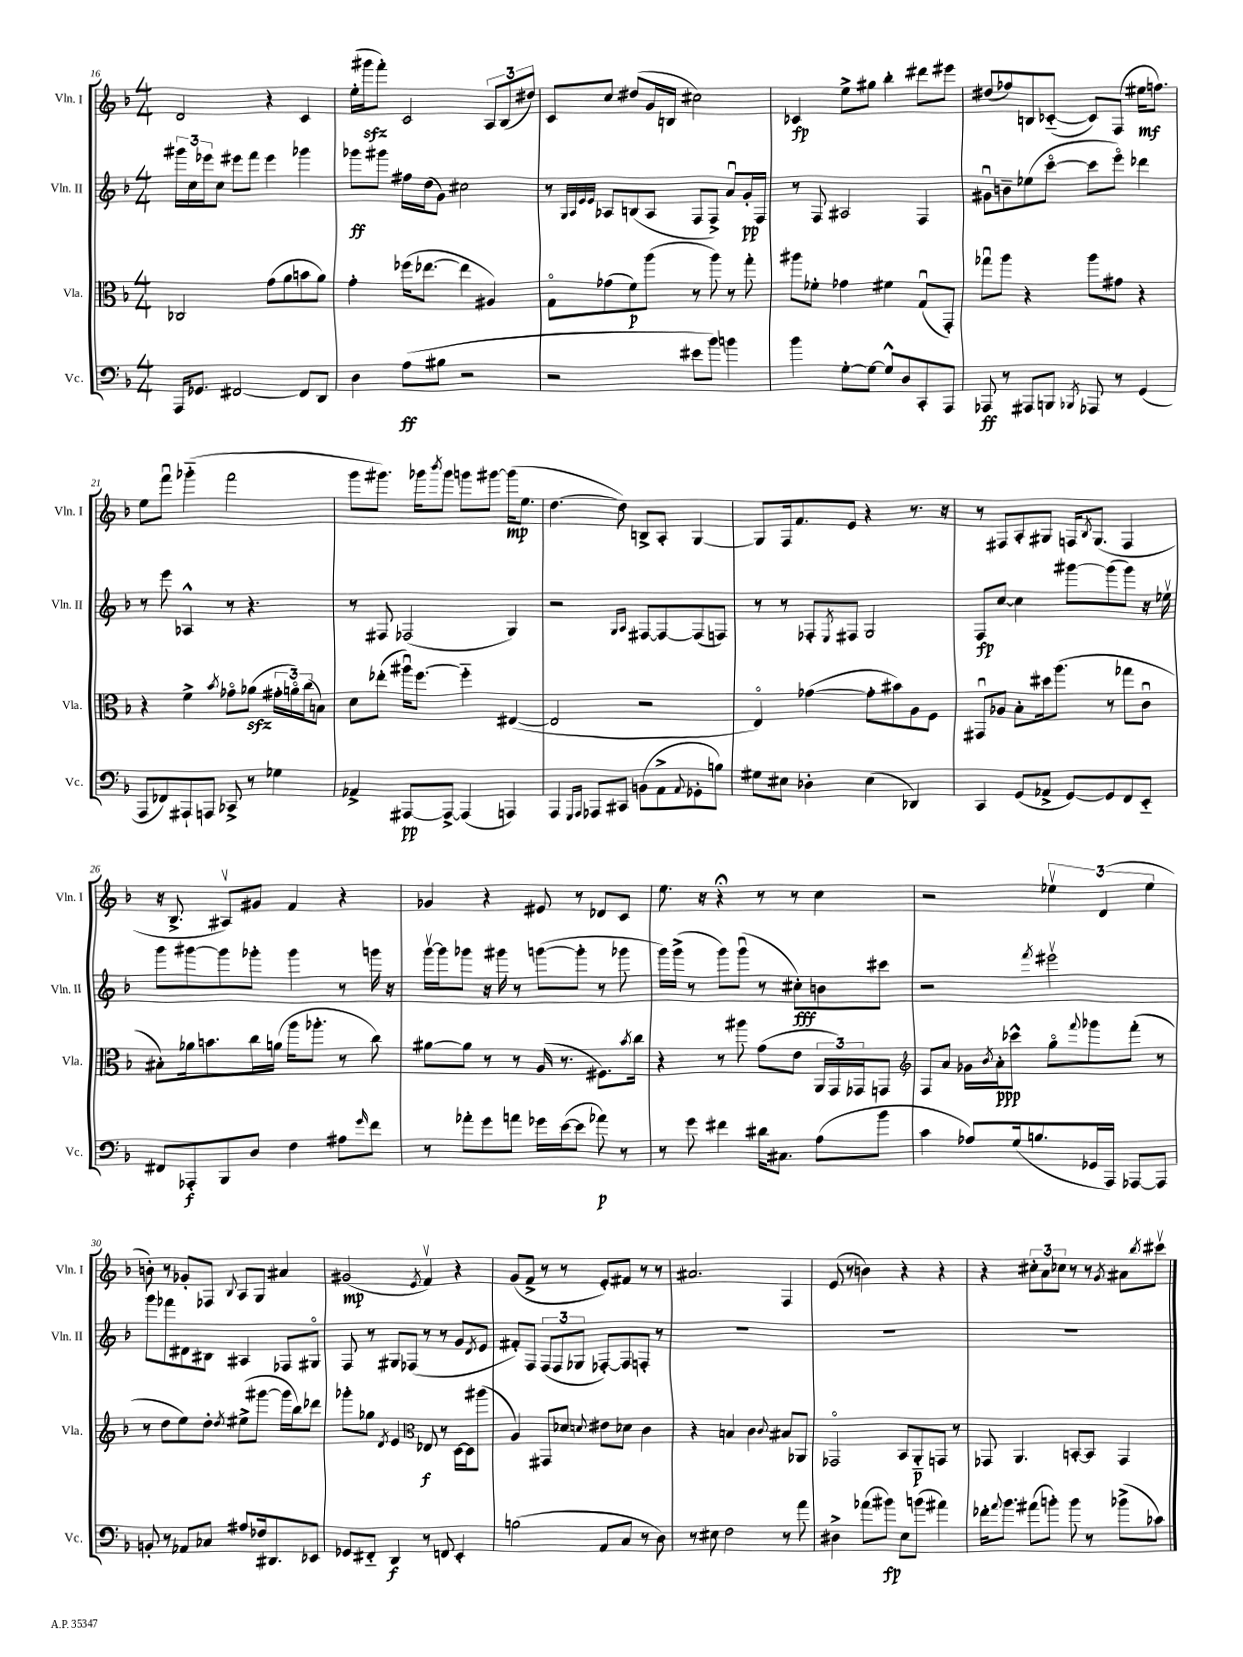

**kern	**dynam	**kern	**dynam	**kern	**dynam	**kern	**dynam
*part4	*part4	*part3	*part3	*part2	*part2	*part1	*part1
*staff4	*staff4	*staff3	*staff3	*staff2	*staff2	*staff1	*staff1
*I"Vc.	*	*I"Vla.	*	*I"Vln. II	*	*I"Vln. I	*
*I'Vc.	*	*I'Vla.	*	*I'Vln. II	*	*I'Vln. I	*
*clefF4	*	*clefC3	*	*clefG2	*	*clefG2	*
*k[b-]	*	*k[b-]	*	*k[b-]	*	*k[b-]	*
*M4/4	*	*M4/4	*	*M4/4	*	*M4/4	*
=16	=16	=16	=16	=16	=16	=16	=16
16AAA/KL	.	2C-X/	.	24ggg#X\LL	.	2d/	.
.	.	.	.	24cc\	.	.	.
8.GG-X/J	.	.	.	.	.	.	.
.	.	.	.	24eee-X\J	.	.	.
.	.	.	.	8cc\J	.	.	.
[2FF#X/	.	.	.	8eee#X\L	.	.	.
.	.	.	.	8fff\J	.	.	.
.	.	(8g\L	.	4eee#\	.	4r	.
.	.	8a\	.	.	.	.	.
8FF#/L]	.	8bn\	.	4ggg-X\	.	4c/	.
8DD/J	.	8a\J)	.	.	.	.	.
=17	=17	=17	=17	=17	=17	=17	=17
4D\	.	4g'\	.	8ggg-X\L	ff	(16ee'\LL	.
.	.	.	.	.	.	16ggg#Xzz\J	.
.	.	.	.	8ggg#X\J	.	8fff'\J)	.
(8A\L	ff	(16ff-X\KL	.	16ff#X\LL	.	2c/	.
.	.	[8.ee-X\J	.	(16dd\J	.	.	.
8B#X\J	.	.	.	8g\J)	.	.	.
2r	.	4ee-\]	.	2cc#X\	.	.	.
.	.	4A#X/)	.	.	.	12A/L	.
.	.	.	.	.	.	(12B-/	.
.	.	.	.	.	.	12dd#X/J)	.
=18	=18	=18	=18	=18	=18	=18	=18
2r	.	8G\L	.	8r	.	8c/L	.
.	.	.	.	32qqG/LLL	.	.	.
.	.	.	.	32qqA/	.	.	.
.	.	.	.	32qqe/	.	.	.
.	.	.	.	32qqe/JJJ	.	.	.
.	.	(8g-X\	.	8A-X/L	.	8cc/J	.
.	.	8f\)	p	(8Bn/	.	(8dd#X/L	.
.	.	(8aa\J	.	8A-/J	.	16g/L	.
.	.	.	.	.	.	16Bn/JJ	.
8e#X\L	.	8r	.	8F/L	.	2cc#X\)	.
8b-\J)	.	8aa\)	.	8F^/J)	.	.	.
4bn\	.	8r	.	8au/L	.	.	.
.	.	8gg'\	.	16g'/L	pp	.	.
.	.	.	.	16F/JJ	.	.	.
=19	=19	=19	=19	=19	=19	=19	=19
4b-\	.	8aa#X\L	.	8r	.	4c-X/	fp
.	.	8f-X'\J	.	8F/	.	.	.
[8G'\L	.	4g-X\	.	2A#X/	.	8ee^\L	.
8G\J_	.	.	.	.	.	8gg#X\J	.
8G^^/L]	.	4f#X\	.	.	.	4bb-'\	.
8D/	.	.	.	.	.	.	.
8CC'/	.	(8Gu/L	.	4F/	.	8ddd#X\L	.
8AAA/J	.	8GG'/J)	.	.	.	8eee#X\J	.
=20	=20	=20	=20	=20	=20	=20	=20
8AAA-X/	ff	8gg-Xu\L	.	8g#Xu\L	.	(8dd#X/L	.
8r	.	8aa\J	.	8bn~\	.	8ff-X/)	.
8AAA#X/L	.	4r	.	(8ee-X\	.	8Bn/	.
8BBBn/J	.	.	.	[8ccc\J	.	([8c-X/J	.
8qBBB-X/	.	.	.	.	.	.	.
8AAA-X/	.	8aa\L	.	8ccc\L]	.	8c-/L])	.
8r	.	8g#X\J	.	8eee\J)	.	(8F/J	.
(4GG/	.	4r	.	4ddd-X\	.	16ee#X\KL	mf
.	.	.	.	.	.	8.ffn\J)	.
!!LO:LB:g=z
=21	=21	=21	=21	=21	=21	=21	=21
8AAA/L	.	4r	.	8r	.	8ee\L	.
8FF-X/)	.	.	.	8eee\	.	8fffu\J	.
8AAA#X`/	.	4f^\	.	4A-X^^/	.	(4ggg-X\	.
8AAAn/J	.	.	.	.	.	.	.
.	.	8qb-/	.	.	.	.	.
8CC-X^/	.	8g-X\L	.	8r	.	2fff\	.
8r	.	(8a-Xzz\J	.	4.r	.	.	.
4G-X\	.	24g#X'\LL	.	.	.	.	.
.	.	24an\)	.	.	.	.	.
.	.	(24cc\J	.	.	.	.	.
.	.	8Bn\J)	.	.	.	.	.
=22	=22	=22	=22	=22	=22	=22	=22
4AA-X^/	.	8d\L	.	8r	.	8ggg\L	.
.	.	(8ee-X'\J	.	8F#X/	.	8.ggg#X\J)	.
[8AAA#X/L	pp	16aa#Xu\KL)	.	(2F-X/	.	.	.
.	.	[8.ff\J	.	.	.	16ggg-X\KL	.
.	.	.	.	.	.	8qbbb-/	.
8AAA#^/J_	.	.	.	.	.	8ggg-\J	.
(4AAA#/]	.	4ff\]	.	.	.	8gggn\L	.
.	.	.	.	.	.	[8ggg#X\J	.
4AAAn/)	.	([4E#X/	.	4G/)	.	(16ggg#\KL]	mp
.	.	.	.	.	.	8.ee\J	.
=23	=23	=23	=23	=23	=23	=23	=23
4AAA/	.	2E#/]	.	2r	.	[4.dd\	.
16qqGGG/LL	.	.	.	.	.	.	.
16qqAAA/JJ	.	.	.	.	.	.	.
8AAA-X/L	.	.	.	.	.	.	.
8CC#X/J	.	.	.	.	.	8dd\])	.
.	.	.	.	16qqG/LL	.	.	.
.	.	.	.	16qqA/JJ	.	.	.
(8BBn\L	.	2r	.	[8F#X/L	.	8Bn^/L	.
8AA^\	.	.	.	8F#/_	.	8A'/J	.
8qqAA/	.	.	.	.	.	.	.
8GG-X'\	.	.	.	(8F#/]	.	[4G/	.
8Bn\J)	.	.	.	8Fn/J)	.	.	.
=24	=24	=24	=24	=24	=24	=24	=24
8G#X\L	.	4E/)	.	8r	.	8G/L]	.
8E#X\J	.	.	.	8r	.	16F/k	.
.	.	.	.	.	.	8.f/	.
4D-X'\	.	([4g-X\	.	8F-X'/L	.	.	.
.	.	.	.	8qE/	.	.	.
.	.	.	.	8F#X/J	.	8e/J	.
(4E#\	.	8g-'\L]	.	2G/	.	4r	.
.	.	8b#X\)	.	.	.	.	.
4DD-X/)	.	8A\	.	.	.	8.r	.
.	.	8F\J	.	.	.	.	.
.	.	.	.	.	.	16r	.
=25	=25	=25	=25	=25	=25	=25	=25
4CC/	.	8GG#Xu/L	.	8F/L	fp	8r	.
.	.	8A-X/J	.	[8cc/J	.	8F#X/L	.
(8GG/L	.	8B-'\L	.	4cc\]	.	8A'/	.
8AA-X^/J	.	16dd#X\k	.	.	.	8G#X/J	.
.	.	(8.aa\J	.	.	.	.	.
[8GG/L)	.	.	.	[8ggg#X\L	.	16Fn/KL	.
.	.	.	.	.	.	8qB-/	.
.	.	.	.	.	.	(8.G#/J	.
8GG/]	.	8r	.	(8ggg#\]	.	.	.
8FF/	.	8gg-X\L	.	8ggg#\J)	.	4F/	.
8EE/J	.	8cu\J	.	16r	.	.	.
.	.	.	.	16ee-Xv\	.	.	.
!!LO:LB:g=z
=26	=26	=26	=26	=26	=26	=26	=26
8FF#X/L	.	8B#X'\L)	.	8ggg\L	.	16r	.
.	.	.	.	.	.	8.B-^/	.
8AAA-X'/	f	16a-X\k	.	[8ggg#X\	.	.	.
.	.	8.bn\	.	.	.	.	.
8BBB-/	.	.	.	8ggg#\]	.	8A#Xv/L)	.
8D/J	.	16cc\L	.	8ggg-X'\J	.	8g#X/J	.
.	.	(16an\JJ	.	.	.	.	.
4F\	.	16aa\KL	.	4ggg-\	.	4f/	.
.	.	8.aa-X'\J	.	.	.	.	.
8A#X\L	.	8r	.	8r	.	4r	.
16qqg/	.	.	.	.	.	.	.
8f\J	.	8cc\)	.	16gggn\	.	.	.
.	.	.	.	16r	.	.	.
=27	=27	=27	=27	=27	=27	=27	=27
8r	.	[8a#X\L	.	[16gggv\LL	.	4g-X/	.
.	.	.	.	16ggg\J]	.	.	.
8a-X'\L	.	8a#\J]	.	8ggg-X\J	.	.	.
8g\	.	8r	.	16r	.	4r	.
.	.	.	.	16ggg#X\	.	.	.
8an\J	.	8r	.	8r	.	.	.
16g-X\LL	.	(16A/	.	([8gggn\L	.	8e#X/	.
([16e\J	.	8.r	.	.	.	.	.
8e\J]	.	.	.	8ggg'\J]	.	8r	.
8a-X\)	p	8.F#X\L)	.	8r	.	8d-X/L	.
8r	.	.	.	8ggg-X\	.	8c/J	.
.	.	8qb-/	.	.	.	.	.
.	.	16cc\Jk	.	.	.	.	.
=28	=28	=28	=28	=28	=28	=28	=28
8r	.	4r	.	16ggg\LL)	.	8.ee\	.
.	.	.	.	(16ggg^\JJ	.	.	.
8g\	.	.	.	8r	.	.	.
.	.	.	.	.	.	16r	.
4f#X\	.	8r	.	8ggg\L)	.	4r;<	.
.	.	8aa#X\	.	(8gggu\J	.	.	.
16d#X\KL	.	(8g\L	.	8r	.	8r	.
8.C#X\J	.	.	.	.	.	.	.
.	.	8e\J	.	8cc#X'\L)	fff	8r	.
(8A\L	.	24AA/LL	.	8bn\	.	4cc\	.
.	.	24GG/)	.	.	.	.	.
.	.	24GG-X/J	.	.	.	.	.
8b-\J	.	8GGn/J	.	8ccc#X\J	.	.	.
=29	=29	=29	=29	=29	=29	=29	=29
*	*	*clefG2	*	*	*	*	*
4c\	.	8F/L	.	2r	.	2r	.
.	.	8a/J	.	.	.	.	.
8A-X/L)	.	16g-X\LL	.	.	.	.	.
.	.	8qb-/	.	.	.	.	.
.	.	16a'\J	ppp	.	.	.	.
(16G/k	.	8ccc-X^^\J	.	.	.	.	.
8.Bn/	.	.	.	.	.	.	.
.	.	.	.	8qfff/	.	.	.
.	.	8gg\L	.	2eee#Xv\	.	6ee-Xv\	.
.	.	8qqfff/	.	.	.	.	.
16GG-X/L	.	8ggg-X\	.	.	.	.	.
.	.	.	.	.	.	(6d/	.
16AAA/JJ)	.	.	.	.	.	.	.
[8AAA-X/L	.	(8fff'\J	.	.	.	.	.
.	.	.	.	.	.	6ee-\	.
8AAA-/J]	.	8r	.	.	.	.	.
!!LO:LB:g=z
=30	=30	=30	=30	=30	=30	=30	=30
8BBn'/	.	8r	.	8ggg\L	.	8bn'\)	.
8r	.	8dd\L	.	8fff-X\	.	8r	.
8AA-X/L	.	8ee\)	.	8d#X\	.	8g-X'/L	.
8C-X/J	.	8dd'\J	.	8B#X\J	.	8F-X/J	.
.	.	8qdd/	.	.	.	8qqB-/	.
8A#X/L	.	(8ee#X^\L	.	4A#X/	.	8A/L	.
16F-X/k	.	[8ggg#X\J	.	.	.	8G/J	.
8.DD#X/	.	.	.	.	.	.	.
.	.	16ggg#\LL]	.	8F-X/L	.	4a#X/	.
.	.	16bb-\J)	.	.	.	.	.
8EE-X/J	.	8ddd-X\J	.	8G#X/J	.	.	.
=31	=31	=31	=31	=31	=31	=31	=31
8GG-X/L	.	8ggg-X'\L	.	8F/	.	(2g#X/	mp
8FF#X/J	.	8gg-X\J	.	8r	.	.	.
.	.	8qd/	.	.	.	.	.
4DD/	f	4e/	.	8G#X/L	.	.	.
.	.	.	.	(8F-X/J	.	.	.
*	*	*clefC3	*	*	*	*	*
.	.	.	.	.	.	8qe/	.
8r	.	8E-X/	f	8r	.	4fv/)	.
8FFn/	.	8r	.	8r	.	.	.
4EE'/	.	[16D\LL	.	8g/L	.	4r	.
.	.	16D\J]	.	.	.	.	.
.	.	.	.	8qd/	.	.	.
.	.	(8aa#X\J	.	8e/J	.	.	.
=32	=32	=32	=32	=32	=32	=32	=32
(2Bn\	.	4A/)	.	8f#X'/L)	.	(8g/L	.
.	.	.	.	8F/J	.	8f^/J	.
.	.	8GG#X/L	.	(12F/L	.	8r	.
.	.	.	.	12F/	.	.	.
.	.	8d-X/J	.	.	.	8r	.
.	.	.	.	12G-X/J	.	.	.
.	.	8qqdn/	.	.	.	.	.
8AA/L	.	8e#X\L	.	[8F-X'/L)	.	8e'/L)	.
8C/J	.	8d-X\J	.	8F-/]	.	8f#X/J	.
8r	.	4c\	.	8Fn'/J	.	8r	.
8D\)	.	.	.	8r	.	8r	.
=33	=33	=33	=33	=33	=33	=33	=33
8r	.	4r	.	1r	.	2.a#X/	.
8E#X\	.	.	.	.	.	.	.
2F\	.	4Bn/	.	.	.	.	.
.	.	4c\	.	.	.	.	.
.	.	8qqc/	.	.	.	.	.
8r	.	8B#X/L	.	.	.	4F/	.
8a\	.	8AA-X/J	.	.	.	.	.
=34	=34	=34	=34	=34	=34	=34	=34
4D#X^\	.	2GG-X/	.	1r	.	(8e/	.
.	.	.	.	.	.	8r	.
(8a-X\L	.	.	.	.	.	4bn\)	.
8b#X\J)	fp	.	.	.	.	.	.
8E\L	.	8BB-/L	.	.	.	4r	.
(8bn\J	.	8AA/	p	.	.	.	.
4a#X\)	.	8GGn/J	.	.	.	4r	.
.	.	8r	.	.	.	.	.
=35	=35	=35	=35	=35	=35	=35	=35
16f-X'\KL	.	8GG-X/	.	1r	.	4r	.
8qqa/	.	.	.	.	.	.	.
8.b-\J	.	.	.	.	.	.	.
.	.	4.AA/	.	.	.	.	.
(8a#X\L	.	.	.	.	.	12cc#X'\L	.
.	.	.	.	.	.	12a\	.
8bn'\J)	.	.	.	.	.	.	.
.	.	.	.	.	.	12cc-X\J	.
8b\	.	[8BBn'/L	.	.	.	8r	.
8r	.	8BB/J]	.	.	.	8r	.
.	.	.	.	.	.	8qg/	.
(8b-X^\L	.	4GG-/	.	.	.	8a#X\L	.
.	.	.	.	.	.	8qbb-/	.
8c-X\J)	.	.	.	.	.	8ccc#Xv\J	.
==	==	==	==	==	==	==	==
*-	*-	*-	*-	*-	*-	*-	*-
